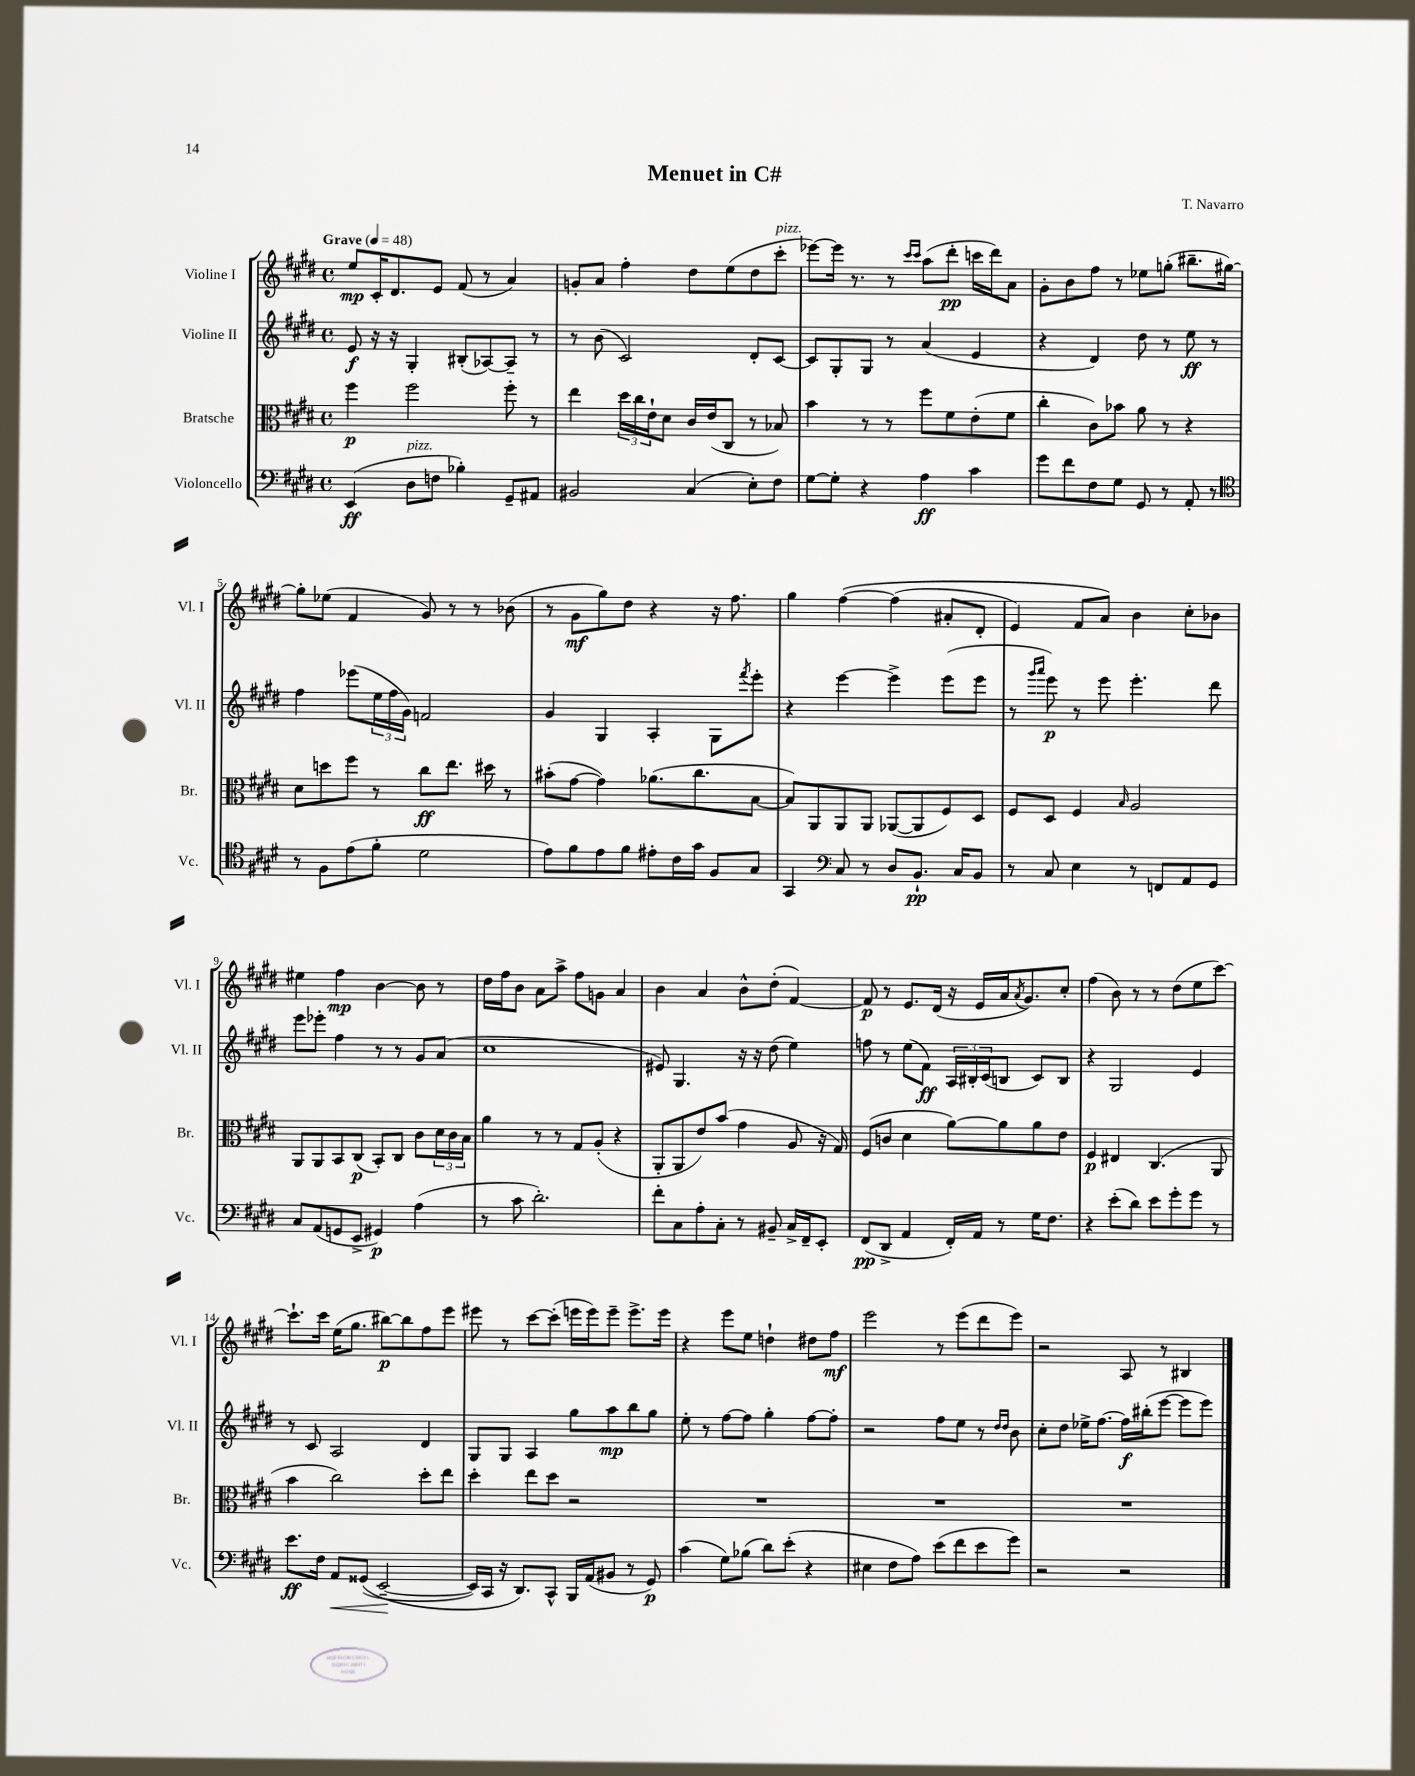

**kern	**dynam	**kern	**dynam	**kern	**dynam	**kern	**dynam
*part4	*part4	*part3	*part3	*part2	*part2	*part1	*part1
*staff4	*staff4	*staff3	*staff3	*staff2	*staff2	*staff1	*staff1
*I"Violoncello	*	*I"Bratsche	*	*I"Violine II	*	*I"Violine I	*
*I'Vc.	*	*I'Br.	*	*I'Vl. II	*	*I'Vl. I	*
*clefF4	*	*clefC3	*	*clefG2	*	*clefG2	*
*k[f#c#g#d#]	*	*k[f#c#g#d#]	*	*k[f#c#g#d#]	*	*k[f#c#g#d#]	*
*M4/4	*	*M4/4	*	*M4/4	*	*M4/4	*
*met(c)	*	*met(c)	*	*met(c)	*	*met(c)	*
*MM48	*	*MM48	*	*MM48	*	*MM48	*
=1	=1	=1	=1	=1	=1	=1	=1
!	!	!	!	!	!	!LO:TX:a:B:t=Grave	!
(4EE/	ff	4ff#\	p	8e/	f	8ee/L	mp
.	.	.	.	16r	.	16c#'/K	.
.	.	.	.	16r	.	8.d#/	.
!LO:TX:a:i:t=pizz.	!	!	!	!	!	!	!
8D#\L	.	2ff#\	.	4G#'/	.	.	.
8Fn\J	.	.	.	.	.	8e/J	.
4B-X'\)	.	.	.	(8B#X'/L	.	(8f#/	.
.	.	.	.	[8A-X/)	.	8r	.
8GG#~/L	.	8ff#'\	.	8A-~/J]	.	4a/)	.
8AA#X/J	.	8r	.	8r	.	.	.
=2	=2	=2	=2	=2	=2	=2	=2
2BB#X/	.	4ee\	.	8r	.	8gn'/L	.
.	.	.	.	(8b\	.	8a/J	.
.	.	24dd#\LL	.	2c#/)	.	4ff#'\	.
.	.	24cc#\	.	.	.	.	.
.	.	24e`\J	.	.	.	.	.
.	.	8d#\J	.	.	.	.	.
(4C#/	.	16c#/LL	.	.	.	8dd#\L	.
.	.	(16e/J	.	.	.	.	.
.	.	8C#/J	.	.	.	(8ee\	.
8E'\L)	.	8r	.	8d#'/L	.	8dd#\	.
!	!	!	!	!	!	!LO:TX:a:i:t=pizz.	!
8F#\J	.	8B-X/)	.	[8c#/J	.	8ccc#'\J	.
=3	=3	=3	=3	=3	=3	=3	=3
[8G#\L	.	4b\	.	8c#/L]	.	[8eee-X\L)	.
8G#'\J]	.	.	.	8G#'/	.	16eee-\Jk]	.
.	.	.	.	.	.	8.r	.
4r	.	8r	.	8G#/J	.	.	.
.	.	8r	.	8r	.	8r	.
.	.	.	.	.	.	16qqccc#/LL	.
.	.	.	.	.	.	16qqccc#/JJ	.
4A\	ff	8ff#\L	.	(4a/	.	(8aa\L	.
.	.	8f#\	.	.	.	8ddd#'\J	pp
4c#\	.	(8e'\	.	4e/	.	16cccn\LL	.
.	.	.	.	.	.	16ddd#\J)	.
.	.	8f#\J	.	.	.	8a\J	.
=4	=4	=4	=4	=4	=4	=4	=4
8g#\L	.	4cc#'\	.	4r	.	8g#'\L	.
8f#\	.	.	.	.	.	8b\	.
8F#\	.	8c#\L)	.	4d#/)	.	8ff#\J	.
8G#\J	.	8b-X\J	.	.	.	8r	.
8GG#/	.	8a\	.	8dd#\	.	8ee-X\L	.
8r	.	8r	.	8r	.	(8ggn'\J	.
8AA'/	.	4r	.	8ee\	ff	8.bb#X~\L	.
8r	.	.	.	8r	.	.	.
.	.	.	.	.	.	[16gg#X\Jk)	.
!!LO:LB:g=z
=5	=5	=5	=5	=5	=5	=5	=5
*clefC4	*	*	*	*	*	*	*
8r	.	8d#\L	.	4ff#\	.	8gg#'\L]	.
8F#\L	.	8ddn\	.	.	.	(8ee-X\J	.
(8e\	.	8ff#\J	.	(8eee-X\L	.	4f#/	.
8f#'\J	.	8r	.	24ee\L	.	.	.
.	.	.	.	24ff#\	.	.	.
.	.	.	.	24g#\JJ)	.	.	.
2d#\	.	8cc#\L	ff	2fn/	.	8g#/)	.
.	.	8.ee\J	.	.	.	8r	.
.	.	.	.	.	.	8r	.
.	.	16dd#X\	.	.	.	.	.
.	.	8r	.	.	.	(8b-X\	.
=6	=6	=6	=6	=6	=6	=6	=6
8e\L)	.	(8b#X'\L	.	4g#/	.	8r	.
8f#\	.	[8g#\J	.	.	.	8g#\L	mf
8e\	.	4g#\])	.	4G#/	.	8gg#\)	.
8f#\J	.	.	.	.	.	8dd#\J	.
8e#X'\L	.	(8.a-X\L	.	4A'/	.	4r	.
16c#\L	.	.	.	.	.	.	.
16g#\JJ	.	8.cc#\	.	.	.	.	.
8F#/L	.	.	.	8G#\L	.	16r	.
.	.	.	.	.	.	8.ff#\	.
.	.	.	.	8qfff#/	.	.	.
8G#/J	.	[8B\J	.	8eee'\J	.	.	.
=7	=7	=7	=7	=7	=7	=7	=7
4GG#/	.	8B/L])	.	4r	.	4gg#\	.
.	.	8AA/	.	.	.	.	.
*clefF4	*	*	*	*	*	*	*
8C#/	.	8AA/	.	[4eee\	.	([4ff#\	.
8r	.	8AA/J	.	.	.	.	.
8D#/L	.	([8AA-X/L	.	4eee^\]	.	(4ff#\]	.
8.BB`/J	pp	8AA-/]	.	.	.	.	.
.	.	8F#/)	.	(8eee\L	.	8a#X'/L	.
16C#/KL	.	.	.	.	.	.	.
8BB/J	.	8D#/J	.	8eee\J	.	8d#'/J	.
=8	=8	=8	=8	=8	=8	=8	=8
8r	.	8F#/L	.	8r	.	4e/)	.
.	.	.	.	16qqggg#/LL	.	.	.
.	.	.	.	16qqaaa/JJ	.	.	.
8C#/	.	8D#/J	.	8eee\)	p	.	.
4E\	.	4F#/	.	8r	.	8f#/L	.
.	.	.	.	8eee\	.	8a/J)	.
.	.	16qqB/	.	.	.	.	.
8r	.	2A/	.	4.eee'\	.	4b\	.
8FFn/L	.	.	.	.	.	.	.
8AA/	.	.	.	.	.	8cc#'\L	.
8GG#/J	.	.	.	8ddd#\	.	8b-X\J	.
!!LO:LB:g=z
=9	=9	=9	=9	=9	=9	=9	=9
8C#/L	.	8AA/L	.	8eee\L	.	4ee#X\	.
(8AA/	.	8AA/	.	8eee-X'\J	.	.	.
8GGn/	.	8BB/	.	4ff#\	.	4ff#\	mp
8EE^/J	.	(8C#/J	p	.	.	.	.
4GG#X/)	p	8BB'/L)	.	8r	.	[4b\	.
.	.	8C#/J	.	8r	.	.	.
(4A\	.	8c#\L	.	8g#/L	.	8b\]	.
.	.	24d#\L	.	(8a/J	.	8r	.
.	.	24c#\	.	.	.	.	.
.	.	24B\JJ	.	.	.	.	.
=10	=10	=10	=10	=10	=10	=10	=10
8r	.	4a\	.	1cc#	.	16dd#\LL	.
.	.	.	.	.	.	16ff#\J	.
8c#\	.	.	.	.	.	8b\J	.
2.d#'\)	.	8r	.	.	.	8a\L	.
.	.	8r	.	.	.	8aa^\J	.
.	.	8G#/L	.	.	.	8ff#\L	.
.	.	(8A'/J	.	.	.	8gn\J	.
.	.	4r	.	.	.	4a/	.
=11	=11	=11	=11	=11	=11	=11	=11
8f#'\L	.	8AA'/L	.	8e#X/)	.	4b\	.
8C#\	.	8AA/	.	4.G#/	.	.	.
8A'\	.	8e/)	.	.	.	4a/	.
8C#'\J	.	(8b/J	.	.	.	.	.
8r	.	4g#\	.	16r	.	8b^^\L	.
.	.	.	.	16r	.	.	.
8BB#X~/	.	.	.	(8dd#\	.	(8dd#'\J	.
16C#^/LL	.	8A/	.	4ee\)	.	[4f#/)	.
16FF#~/J	.	.	.	.	.	.	.
8EE'/J	.	16r	.	.	.	.	.
.	.	16G#/)	.	.	.	.	.
=12	=12	=12	=12	=12	=12	=12	=12
(8FF#/L	pp	(8F#/L	.	8ffn\	.	8f#/]	p
8DD#^/J	.	8cn/J	.	8r	.	8r	.
4AA/	.	4d#\	.	(8ee\L	.	8.e/L	.
.	.	.	.	8f#\J)	ff	.	.
.	.	.	.	.	.	(16d#/Jk	.
16FF#'/LL)	.	[8a\L)	.	24A/LL	.	16r	.
.	.	.	.	24B#X'/	.	.	.
16AA/JJ	.	.	.	.	.	16e/LL	.
.	.	.	.	(24c#/J	.	.	.
8r	.	8a\]	.	8Bn/J	.	16a/J	.
.	.	.	.	.	.	8qa/	.
.	.	.	.	.	.	8.g#/)	.
16G#\KL	.	8a\	.	8c#/L)	.	.	.
8.F#\J	.	.	.	.	.	.	.
.	.	8e\J	.	8B/J	.	8cc#'/J	.
=13	=13	=13	=13	=13	=13	=13	=13
4r	.	4F#/	p	4r	.	(4ff#\	.
(8e'\L	.	4E#X/	.	2G#/	.	8b\)	.
8d#\J)	.	.	.	.	.	8r	.
8e\L	.	(4.C#/	.	.	.	8r	.
8g#'\	.	.	.	.	.	(8dd#\L	.
8g#\J	.	.	.	4e/	.	8ee\	.
8r	.	8AA/	.	.	.	[8ccc#\J)	.
!!LO:LB:g=z
=14	=14	=14	=14	=14	=14	=14	=14
8.e\L	ff	4b\	.	8r	.	8.ccc#`\L]	.
.	.	.	.	8c#/	.	.	.
16F#\Jk	.	.	.	.	.	16ccc#\Jk	.
!	!LO:HP:b	!	!	!	!	!	!
8AA/L	<	2cc#\)	.	2A/	.	(16ee\KL	.
.	.	.	.	.	.	8.gg#\J	.
((8GG##X/J	.	.	.	.	.	.	.
[2EE~/	.	.	.	.	.	[8bb#X\L)	p
.	.	.	.	.	.	8bb#\]	.
.	.	8dd#'\L	.	4d#/	.	8ff#\	.
.	.	8ee\J	.	.	.	8eee\J	.
.	[	.	.	.	.	.	.
=15	=15	=15	=15	=15	=15	=15	=15
16EE/LL])	.	4dd#'\	.	8G#/L	.	8eee#X\	.
16CC#/JJ	.	.	.	.	.	.	.
16r	.	.	.	8G#/J	.	8r	.
8.DD#/L)	.	.	.	.	.	.	.
.	.	8ee\L	.	4A/	.	[8ccc#\L	.
8CC#^^/J	.	8dd#\J	.	.	.	(8ccc#'\J]	.
16BBB/LL	.	2r	.	8gg#\L	.	16eeen\LL	.
(16AA/J	.	.	.	.	.	16eee\J)	.
8BB#X/J	.	.	.	8aa\	mp	8eee~\J	.
8r	.	.	.	8bb\	.	8.eee^\L	.
8GG#/)	p	.	.	8gg#\J	.	.	.
.	.	.	.	.	.	16eee\Jk	.
=16	=16	=16	=16	=16	=16	=16	=16
(4c#\	.	1r	.	8ee'\	.	4r	.
.	.	.	.	8r	.	.	.
8G#\L)	.	.	.	[8ff#\L	.	8eee\L	.
(8B-X\J	.	.	.	8ff#\J]	.	8ee\J	.
8d#\L)	.	.	.	4gg#'\	.	4ddn`\	.
(8e'\J	.	.	.	.	.	.	.
4r	.	.	.	[8ff#\L	.	8dd#X\L	.
.	.	.	.	8ff#'\J]	.	8ff#\J	mf
=17	=17	=17	=17	=17	=17	=17	=17
4E#X\	.	1r	.	2r	.	2eee\	.
8F#\L	.	.	.	.	.	.	.
8A\J)	.	.	.	.	.	.	.
(8e\L	.	.	.	8ff#\L	.	8r	.
8f#\	.	.	.	8ee\J	.	(8eee\L	.
8e\	.	.	.	8r	.	8ddd#\	.
.	.	.	.	16qqdd#/LL	.	.	.
.	.	.	.	16qqdd#/JJ	.	.	.
8g#\J)	.	.	.	8b\	.	8eee\J)	.
=18	=18	=18	=18	=18	=18	=18	=18
2r	.	1r	.	8cc#'\L	.	2r	.
.	.	.	.	8dd#\J	.	.	.
.	.	.	.	16ee-X^\KL	.	.	.
.	.	.	.	[8.ff#\J	.	.	.
2r	.	.	.	16ff#\LL]	f	8A/	.
.	.	.	.	(16bb#X'\J	.	.	.
.	.	.	.	[8eee\J	.	8r	.
.	.	.	.	8eee\L]	.	4B#X/	.
.	.	.	.	8eee\J)	.	.	.
==	==	==	==	==	==	==	==
*-	*-	*-	*-	*-	*-	*-	*-
